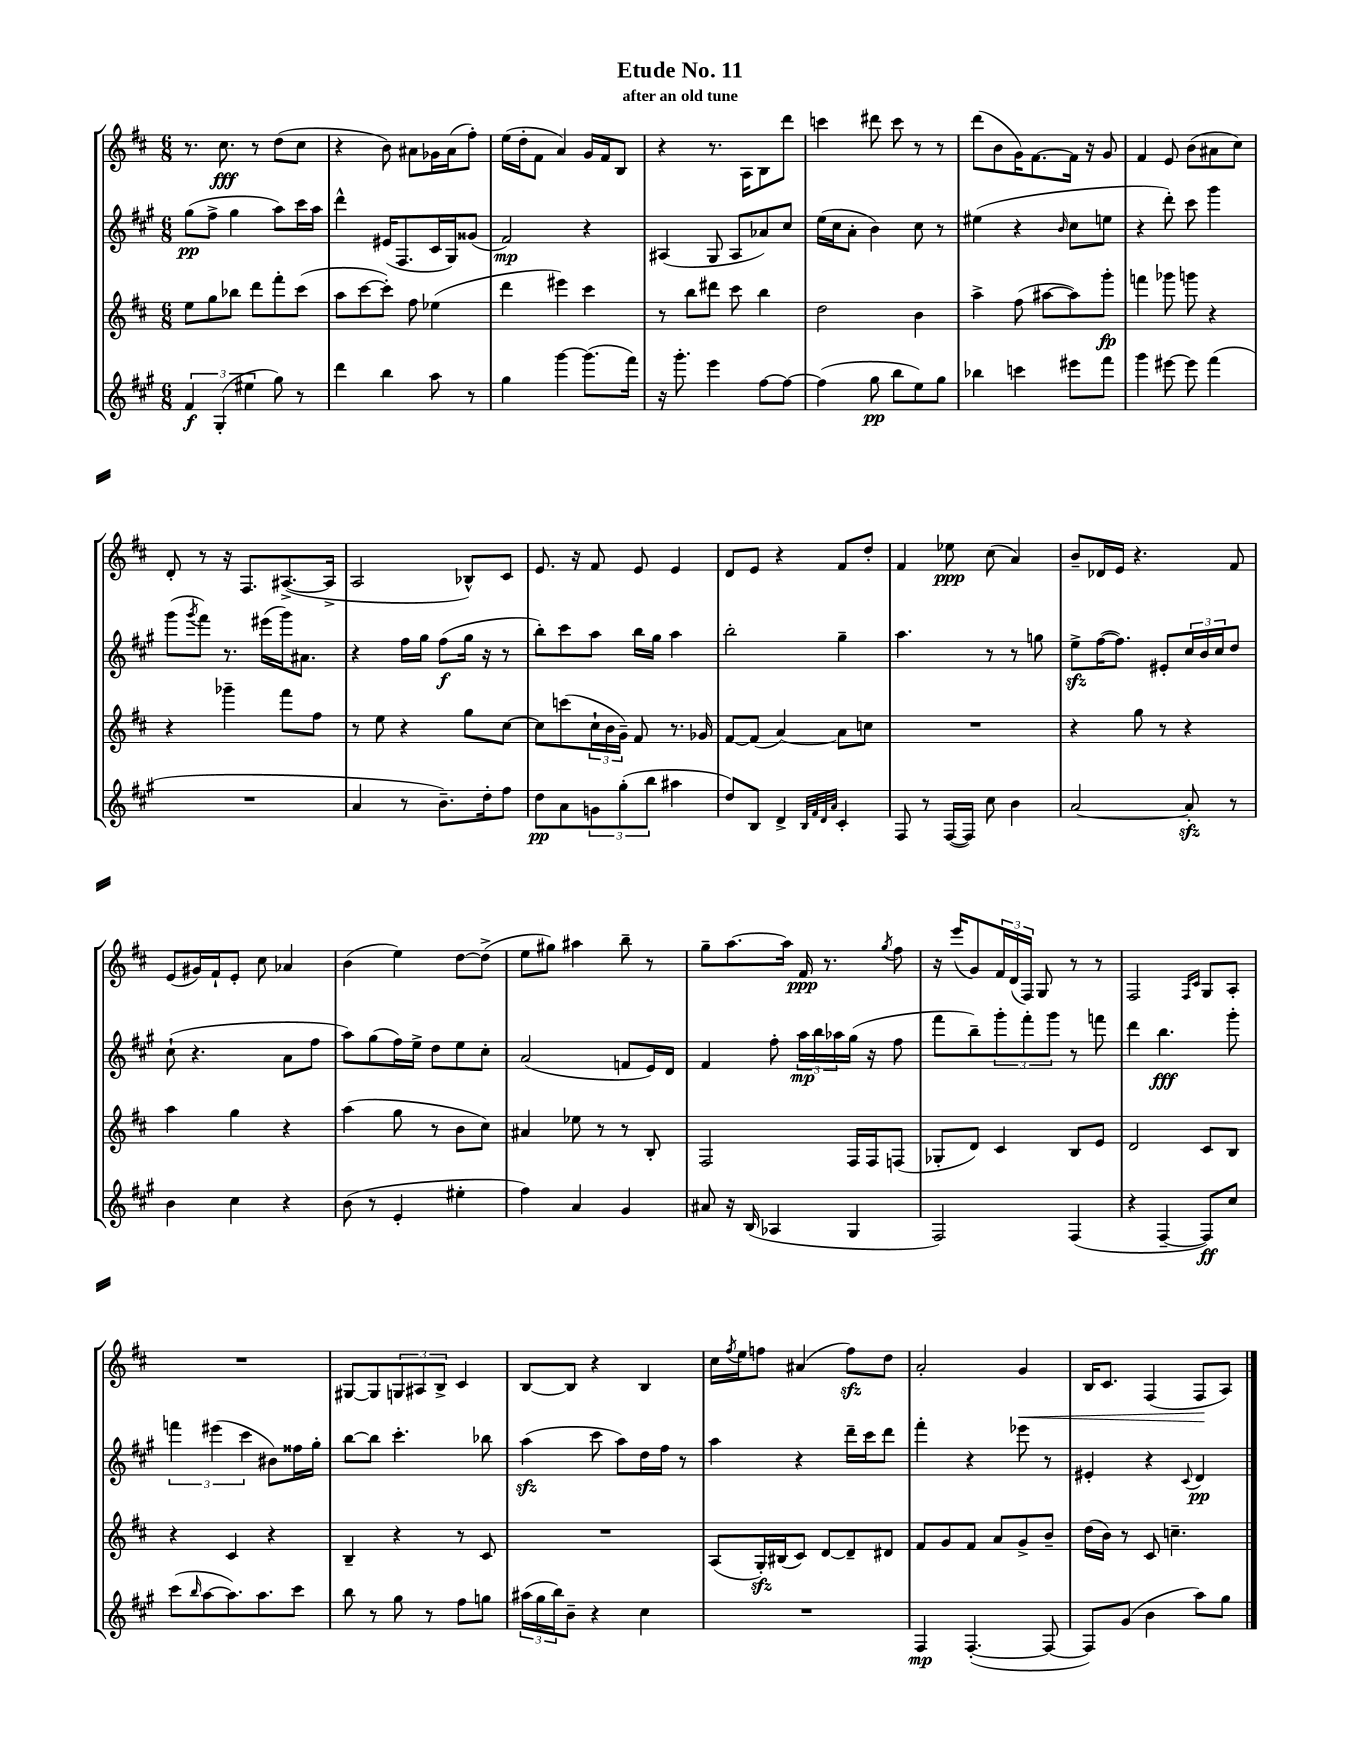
\header { title = "Etude No. 11" subtitle = "after an old tune" }
<<
\new StaffGroup <<
\new Staff = "s0" {
    \clef treble \key d \major \numericTimeSignature \time 6/8
    r8. cis''8.\fff r8 d''8( cis''8 |
    r4 b'8) ais'8 ges'16 ais'16( fis''8-.) |
    e''16( d''16-. fis'8 a'4) g'16 fis'16 b8 |
    r4 r8. a16 b8 d'''8 |
    c'''4 dis'''8 c'''8 r8 r8 |
    d'''8( b'8 g'16) fis'8.~ fis'16 r16 g'8 |
    fis'4 e'8 b'8( ais'8 cis''8) |
    d'8-. r8 r16 fis8. ais8.~->( ais16-> |
    a2 bes8-^) cis'8 |
    e'8. r16 fis'8 e'8 e'4 |
    d'8 e'8 r4 fis'8 d''8-. |
    fis'4 ees''8\ppp cis''8( a'4) |
    b'8-- des'16 e'16 r4. fis'8 |
    e'8( gis'16) fis'16-! e'8-. cis''8 aes'4 |
    b'4( e''4) d''8~ d''8->( |
    e''8 gis''8) ais''4 b''8-- r8 |
    g''8-- a''8.~ a''16 fis'16\ppp r8. \acciaccatura { g''8 } fis''8 |
    r16 e'''16( g'8) \tuplet 3/2 { fis'16 d'16( fis16) } g8 r8 r8 |
    fis2 \grace { fis16 cis'16 } g8 a8-. |
    R2. |
    gis8~ gis8 \tuplet 3/2 { g8 ais8 b8-> } cis'4 |
    b8~ b8 r4 b4 |
    cis''16 \acciaccatura { fis''8 } e''16 f''8 ais'4( f''8\sfz) d''8 |
    a'2-. g'4\< |
    b16 cis'8. fis4( fis8\! a8) \bar "|." |
}
\new Staff = "s1" {
    \clef treble \key a \major \numericTimeSignature \time 6/8
    gis''8\pp( fis''8-> gis''4 a''8) cis'''16 a''16 |
    d'''4-^ eis'16( fis8. cis'16 gis16) gisis'8( |
    fis'2\mp) r4 |
    ais4( gis8 ais8 aes'8) cis''8 |
    e''16( cis''16 a'8-. b'4) cis''8 r8 |
    eis''4( r4 \grace { b'16 } cis''8 e''8 |
    r4 d'''8-.) cis'''8 gis'''4 |
    gis'''8( \acciaccatura { gis'''8 } fis'''8) r8. eis'''16( gis'''16) ais'8. |
    r4 fis''16 gis''16 fis''8\f( gis''16 r16 r8 |
    b''8-.) cis'''8 a''8 b''16 gis''16 a''4 |
    b''2-. gis''4-- |
    a''4. r8 r8 g''8 |
    e''8->\sfz fis''16~( fis''8.) eis'8-. \tuplet 3/2 { cis''16 b'16 cis''16 } d''8 |
    cis''8-!( r4. a'8 fis''8 |
    a''8) gis''8( fis''16) e''16-> d''8 e''8 cis''8-. |
    a'2( f'8 e'16) d'16 |
    fis'4 fis''8-. \tuplet 3/2 { a''16\mp b''16 aes''16 } gis''16( r16 fis''8 |
    fis'''8 b''8--) \tuplet 3/2 { gis'''8-. fis'''8-. gis'''8 } r8 f'''8 |
    d'''4 b''4.\fff gis'''8-. |
    \tuplet 3/2 { f'''4 eis'''4( cis'''4 } bis'8) fisis''16 gis''16-. |
    b''8~ b''8 cis'''4.-. bes''8 |
    a''4\sfz( cis'''8 a''8) d''16 fis''16 r8 |
    a''4 r4 d'''16-- cis'''16 d'''8 |
    fis'''4-. r4 ees'''8 r8 |
    eis'4-. r4 \appoggiatura { cis'8 } d'4\pp \bar "|." |
}
\new Staff = "s2" {
    \clef treble \key d \major \numericTimeSignature \time 6/8
    e''8 g''8 bes''8 d'''8 fis'''8-. cis'''8( |
    a''8 cis'''8~ cis'''8-.) fis''8 ees''4( |
    d'''4 eis'''4) cis'''4 |
    r8 b''8 dis'''8 cis'''8 b''4 |
    d''2 b'4 |
    a''4-> fis''8( ais''8~ ais''8) g'''8-.\fp |
    f'''4 ges'''8 g'''8 r4 |
    r4 ges'''4-- fis'''8 fis''8 |
    r8 e''8 r4 g''8 cis''8~ |
    cis''8 c'''8( \tuplet 3/2 { cis''16-! b'16 g'16--) } fis'8 r8. ges'16 |
    fis'8~ fis'8( a'4~) a'8 c''8 |
    R2. |
    r4 g''8 r8 r4 |
    a''4 g''4 r4 |
    a''4( g''8 r8 b'8 cis''8) |
    ais'4 ees''8 r8 r8 b8-. |
    fis2 fis16 fis16 f8( |
    ges8-. d'8) cis'4 b8 e'8 |
    d'2 cis'8 b8 |
    r4 cis'4 r4 |
    b4-- r4 r8 cis'8 |
    R2. |
    a8( g16-.\sfz) bis16( cis'8) d'8~ d'8-- dis'8 |
    fis'8 g'8 fis'8 a'8 g'8-> b'8-- |
    d''16( b'16) r8 cis'8 c''4.-- \bar "|." |
}
\new Staff = "s3" {
    \clef treble \key a \major \numericTimeSignature \time 6/8
    \tuplet 3/2 { fis'4\f gis4-.( eis''4 } gis''8) r8 |
    d'''4 b''4 a''8 r8 |
    gis''4 gis'''4~ gis'''8.( fis'''16) |
    r16 gis'''8.-. e'''4 fis''8~ fis''8~ |
    fis''4( gis''8\pp b''8 e''8) gis''8 |
    bes''4 c'''4 eis'''8 fis'''8 |
    gis'''4 eis'''8~ eis'''8 fis'''4( |
    R2. |
    a'4 r8 b'8.--) d''16-. fis''8 |
    d''8\pp a'8 \tuplet 3/2 { g'8 gis''8-.( b''8 } ais''4 |
    d''8) b8 d'4-> \grace { b32 fis'32 d'32 a'32 } cis'4-. |
    fis8 r8 fis16~( fis16) cis''8 b'4 |
    a'2~ a'8-.\sfz r8 |
    b'4 cis''4 r4 |
    b'8( r8 e'4-. eis''4-. |
    fis''4) a'4 gis'4 |
    ais'8 r16 b16( aes4 gis4 |
    fis2) fis4( |
    r4 fis4~-- fis8\ff) cis''8 |
    cis'''8( \grace { b''16 } a''8~ a''8.) a''8. cis'''8 |
    b''8 r8 gis''8 r8 fis''8 g''8 |
    \tuplet 3/2 { ais''16( gis''16 b''16) } b'8-- r4 cis''4 |
    R2. |
    fis4\mp fis4.~-.( fis8~ |
    fis8) gis'8( b'4 a''8) gis''8 \bar "|." |
}
>>
>>
\layout { \context { \Score \remove "Bar_number_engraver" } }
